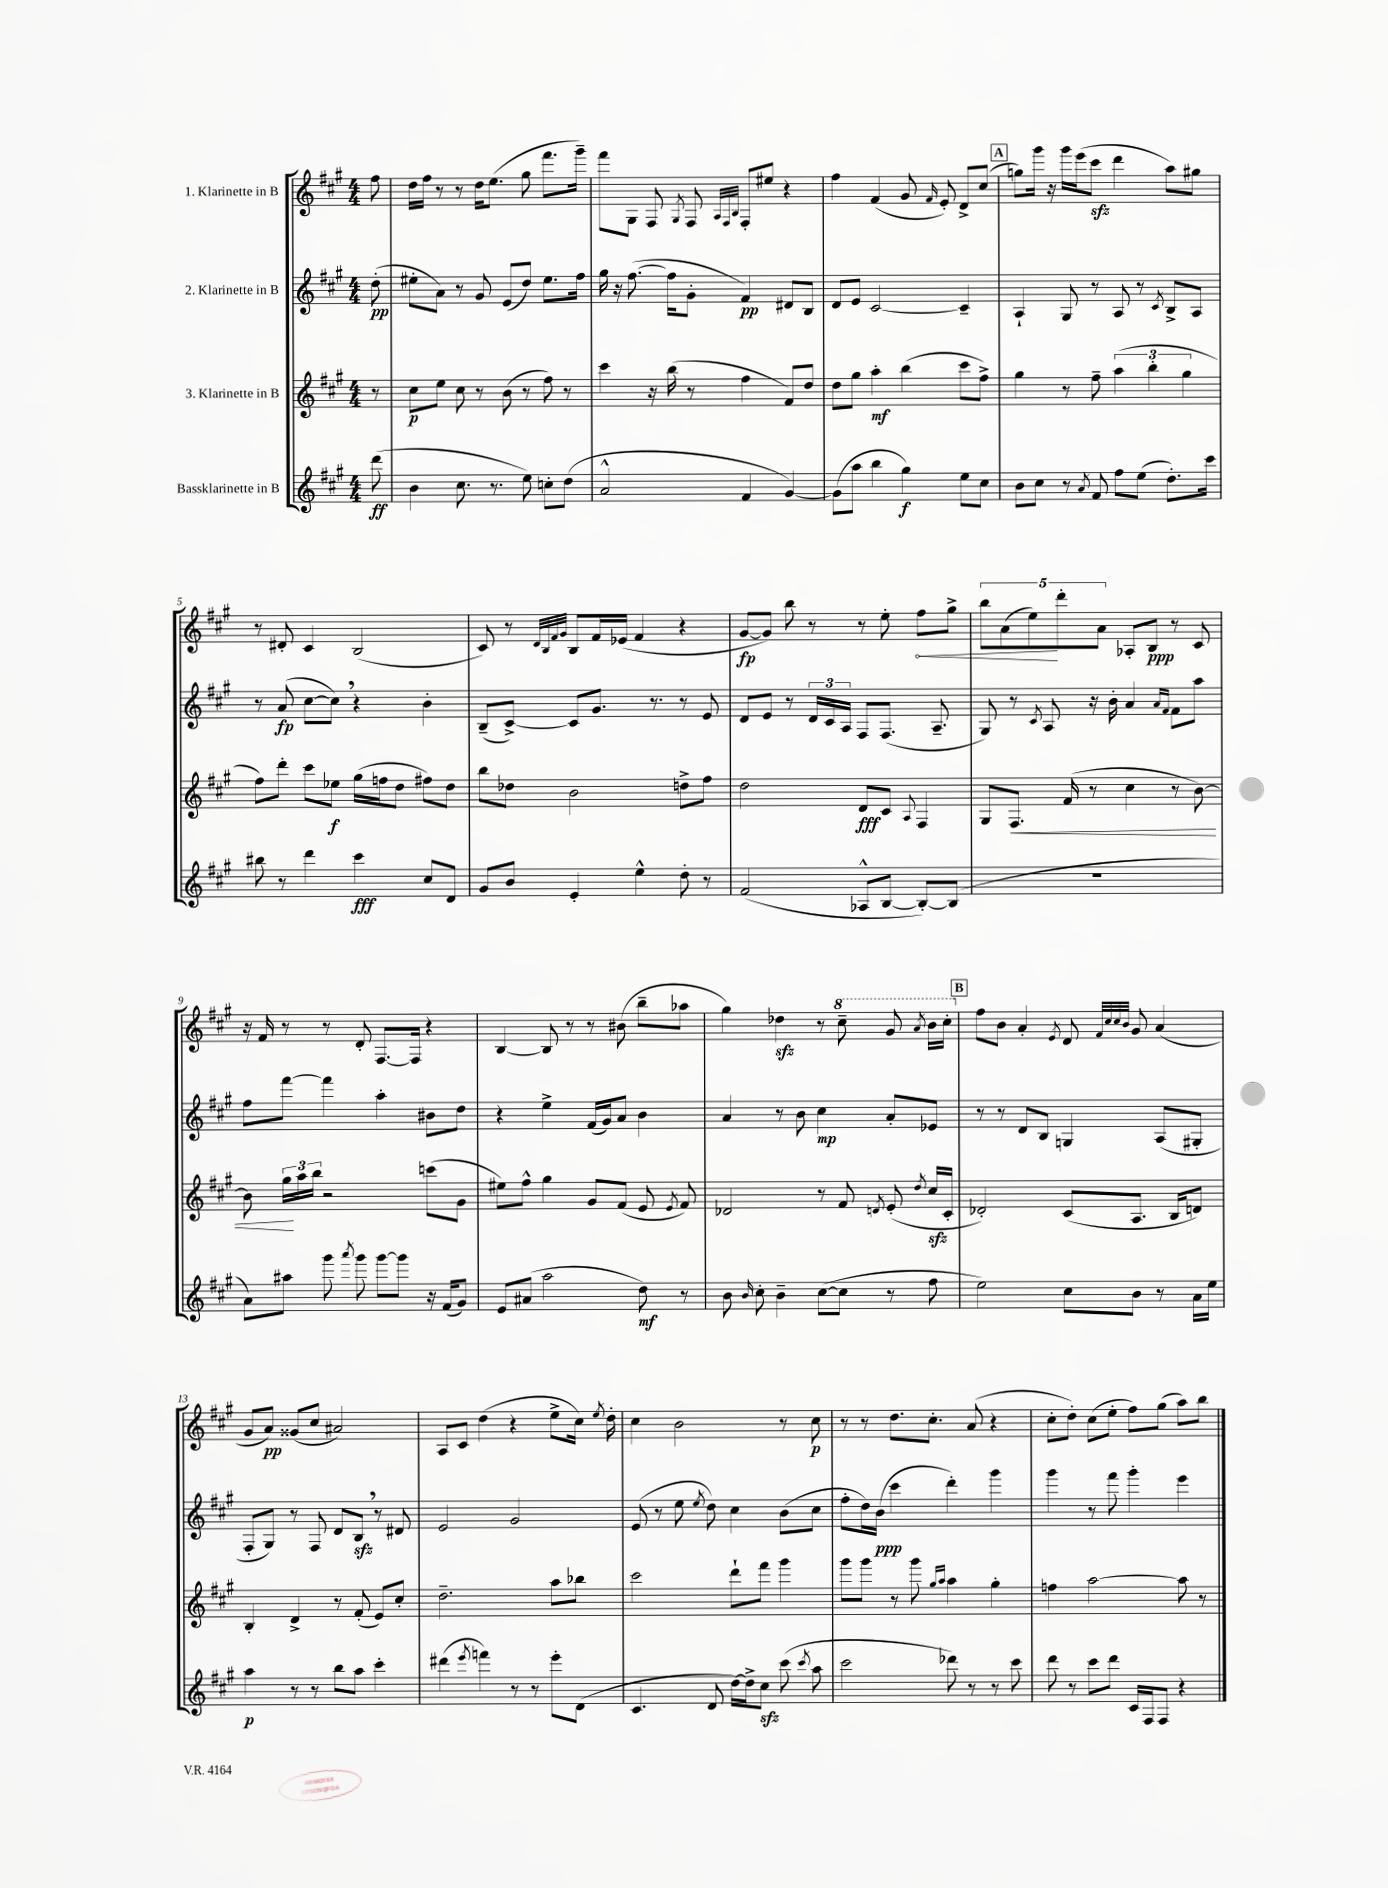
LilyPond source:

<<
\new StaffGroup <<
\new Staff = "s0" \with { instrumentName = "1. Klarinette in B" } {
    \clef treble \key a \major \numericTimeSignature \time 4/4 \partial 8
    \autoBeamOff fis''8 |
    d''16[ fis''16] r8 r8 d''16[ e''8.]( gis''8 fis'''8.[ gis'''16]--) |
    fis'''8[ gis8] fis8 \acciaccatura { gis8 } fis8 \grace { a32[ fis32 b32] } fis8[-. eis''8] r4 |
    fis''4 fis'4( gis'8 \grace { fis'16 } e'8-.) d'8[-> cis''8]( |
    \mark \markup { \box "A" } g''8[) gis'''16] r16 gis'''16[ e'''16( cis'''8]\sfz d'''4 a''8[) gis''8] |
    r8 dis'8-. cis'4 b2( |
    cis'8) r8 \grace { d'32[ b32 fis'32 gis'32] } b8[ fis'16 ees'16]( fis'4 r4 |
    gis'8[~\fp gis'8]) b''8 r8 r8 e''8-. \once \override Hairpin.circled-tip = ##t fis''8[\< gis''8]-> |
    \tuplet 5/4 { b''8[ a'8( e''8\!) d'''8-. a'8] } aes8[-. b8]\ppp r8 cis'8 |
    r16 fis'16 r8 r8 d'8-. fis8.[~ fis16] r4 |
    b4~ b8 r8 r8 bis'8( b''8[-- aes''8] |
    gis''4) des''4\sfz r8 \ottava #1 cis'''8-- gis''8 \acciaccatura { a''8 } b''16[ cis'''16]-. \ottava #0 |
    \mark \markup { \box "B" } fis''8[ b'8] a'4-. \acciaccatura { e'8 } d'8 \grace { fis'32[ cis''32 cis''32 b'32] } gis'8 a'4( |
    gis'8[ a'8]\pp) gisis'8[( cis''8] ais'2) |
    a8[ cis'8] d''4( r4 e''8[-> cis''16]) \acciaccatura { e''8 } d''16-. |
    cis''4 b'2 r8 cis''8\p |
    r8 r8 d''8.[ cis''8.]-. a'8( r4 |
    cis''8[-. d''8]-.) cis''8[( e''8]-. fis''8[) gis''8]( a''8[) b''8] \bar "|." |
}
\new Staff = "s1" \with { instrumentName = "2. Klarinette in B" } {
    \clef treble \key a \major \numericTimeSignature \time 4/4 \partial 8
    \autoBeamOff d''8-.\pp( |
    eis''8[-. a'8]) r8 gis'8 e'8[( d''8]) eis''8.[ fis''16] |
    gis''16 r16 fis''8.~( fis''16[ gis'8]-. fis'4\pp) dis'8[ b8] |
    d'8[ e'8] cis'2~ cis'4-- |
    \mark \markup { \box "A" } a4-! gis8 r8 a8 r8 \acciaccatura { cis'8 } b8[-> a8] |
    r8 a'8\fp( cis''8[~ cis''8]) \breathe r4 b'4-. |
    b8[--( cis'8]~->) cis'8[ gis'8.] r8. r8 e'8 |
    d'8[ e'8] r8 \tuplet 3/2 { d'16[ cis'16 a16] } fis8[ fis8.]( a8.-- |
    gis8) r8 \acciaccatura { cis'8 } a8 r16 b'16-. a'4 \grace { a'16[ fis'16] } fis'8[ a''8] |
    fis''8[ fis'''8]~ fis'''4 a''4-. bis'8[ d''8] |
    r4 e''4-> fis'16[( gis'16) a'8] b'4 |
    a'4 r8 b'8 cis''4\mp a'8[-. ees'8] |
    \mark \markup { \box "B" } r8 r8 d'8[ b8] g4 a8[( gis8]-. |
    fis8[-. gis8]) r8 fis8 d'8[ b8]\sfz \breathe r8 dis'8 |
    e'2 gis'2 |
    e'8( r8 e''8 \acciaccatura { e''8 } d''8) cis''4 b'8[( cis''8] |
    fis''8[-. d''16) b'16]\ppp( cis'''4 d'''4-.) gis'''4 |
    gis'''4 r8 fis'''8 gis'''4-. e'''4 \bar "|." |
}
\new Staff = "s2" \with { instrumentName = "3. Klarinette in B" } {
    \clef treble \key a \major \numericTimeSignature \time 4/4 \partial 8
    \autoBeamOff r8 |
    cis''8[\p e''8] cis''8 r8 b'8( r8 fis''8) r8 |
    cis'''4 r16 b''16( r8 fis''4 fis'8[) d''8] |
    d''8[ gis''8] a''4-.\mf b''4( cis'''8[ fis''8]->) |
    \mark \markup { \box "A" } gis''4 r8 fis''8-- \tuplet 3/2 { a''4( b''4-. gis''4 } |
    fis''8[) d'''8]-. cis'''8[ ees''8]\f gis''16[( f''16 d''8] fis''8[) d''8] |
    b''8[ des''8] b'2 d''8[-> fis''8] |
    d''2 d'8[\fff cis'8] \appoggiatura { a8 } fis4 |
    gis8[ fis8.]\< fis'16( r8 cis''4 r8 b'8~) |
    b'8 \tuplet 3/2 { gis''16[\! a''16 b''16] } r2 c'''8[( gis'8] |
    eis''8[) fis''8]-^ gis''4 gis'8[ fis'8]( e'8 \acciaccatura { e'8 } fis'8) |
    des'2 r8 fis'8 \acciaccatura { d'8 } e'8-.( \acciaccatura { d''8 } cis''16[\sfz cis'16]-. |
    \mark \markup { \box "B" } des'2-.) cis'8[( a8.] b16[ d'8]) |
    b4-. d'4-> r8 fis'8-.( e'8[) cis''8]-. |
    d''2.-- a''8[ bes''8] |
    cis'''2 d'''8[-! fis'''8] gis'''4 |
    gis'''8[ gis'''8] r8 gis'''8 \grace { gis''16[ a''16] } a''4 gis''4-. |
    f''4 a''2~ a''8 r8 \bar "|." |
}
\new Staff = "s3" \with { instrumentName = "Bassklarinette in B" } {
    \clef treble \key a \major \numericTimeSignature \time 4/4 \partial 8
    \autoBeamOff d'''8\ff( |
    b'4 cis''8. r8. e''8) c''8[-. d''8]( |
    a'2-^ fis'4 gis'4~) |
    gis'8[( a''8] b''4 gis''4\f) e''8[ cis''8] |
    \mark \markup { \box "A" } b'8[ cis''8] r8 \acciaccatura { a'8 } fis'8 fis''8[ e''8]( d''8.[-.) cis'''16] |
    bis''8 r8 d'''4 cis'''4\fff cis''8[ d'8] |
    gis'8[ b'8] e'4-. e''4-^ d''8-. r8 |
    fis'2( aes8[-^ b8]~ b8[~-.) b8]( |
    R1 |
    a'8[) ais''8] gis'''8 \acciaccatura { a'''8 } gis'''8 gis'''8[~ gis'''8] r16 fis'16[( gis'8]) |
    e'8[ ais'8]( a''2 d''8\mf) r8 |
    b'8 \grace { b'16 } cis''8-. b'4-- cis''8[~( cis''8] r8 fis''8 |
    \mark \markup { \box "B" } e''2) cis''8[ b'8] r8 a'16[ e''16] |
    a''4\p r8 r8 b''8[ a''8] cis'''4-. |
    dis'''4( \acciaccatura { e'''8 } f'''4) r8 r8 e'''8[-. d'8]( |
    cis'4. d'8 d''16[~) d''16-> cis''8]\sfz cis'''8( \acciaccatura { cis'''8 } a''8 |
    cis'''2 des'''8) r8 r8 cis'''8 |
    d'''8 r8 cis'''8[ d'''8] cis'16[ fis16 fis8] r4 \bar "|." |
}
>>
>>
